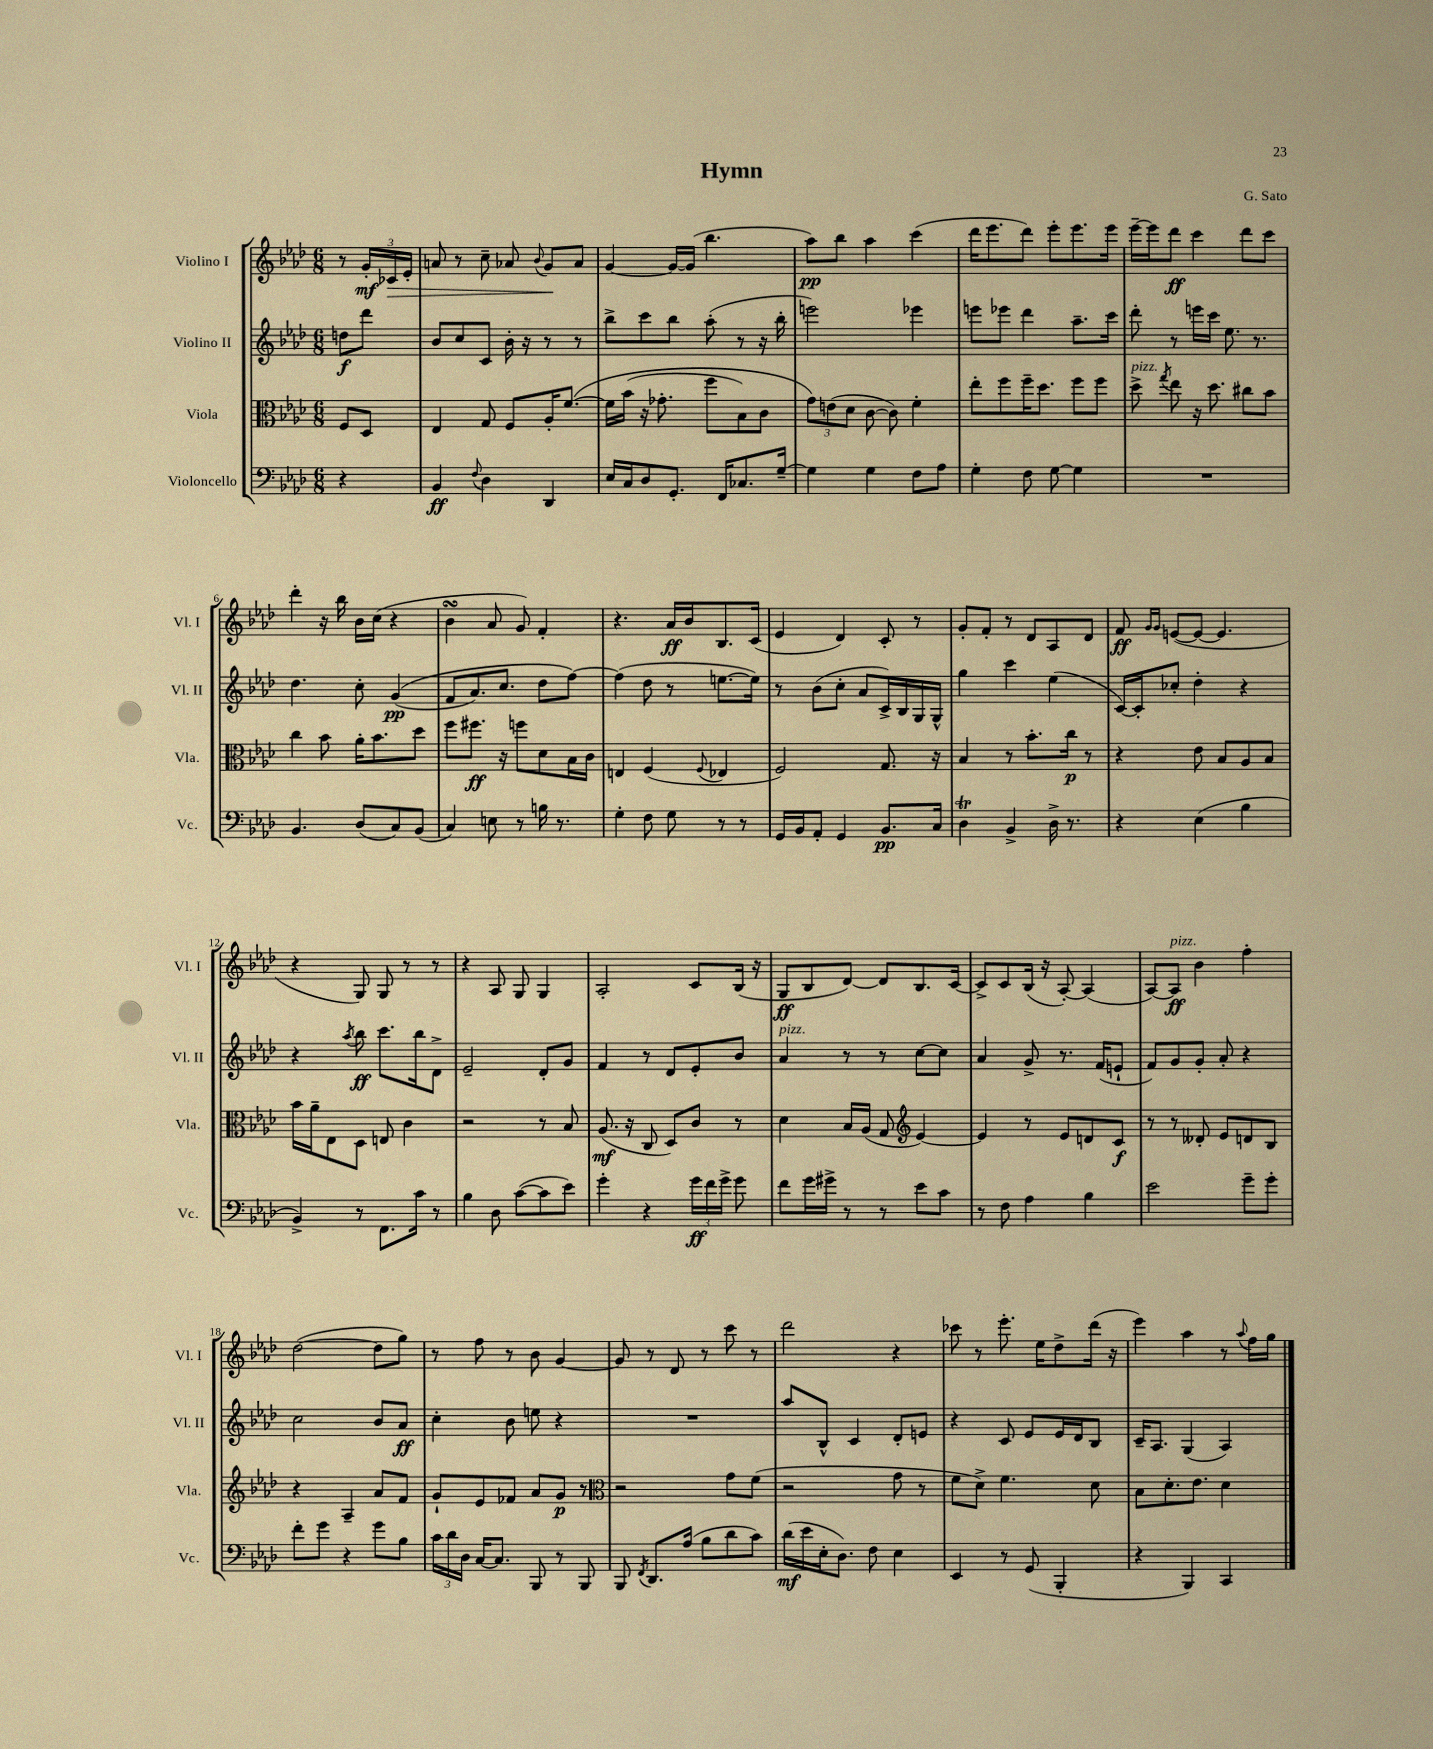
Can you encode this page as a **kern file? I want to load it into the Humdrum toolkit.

**kern	**kern	**kern	**kern
*staff4	*staff3	*staff2	*staff1
*clefF4	*clefC3	*clefG2	*clefG2
*k[b-e-a-d-]	*k[b-e-a-d-]	*k[b-e-a-d-]	*k[b-e-a-d-]
*M6/8	*M6/8	*M6/8	*M6/8
4r	8F	8dd	8r
.	8D-	8ddd-	24g'
.	.	.	24c-
.	.	.	24e-'
=	=	=	=
4BB-	4E-	8b-	8a
.	.	8cc	8r
8qqF	.	.	.
4D-	8G	8c	8cc~
.	8F	16b-'	8a-
.	.	16r	.
.	.	.	8qqb-
4DD-	16A-'	8r	8g
.	&([8.f	.	.
.	.	8r	8a-
=	=	=	=
16E-	16f]	8bb-^	[4g
16C	(16b-	.	.
8D-	16r	8ccc	.
.	8.g-'	.	.
8.GG'	.	8bb-	16g_
.	.	.	(16g]
.	8ff	(8aa-'	4.bb-
16FF	.	.	.
8.C-	8B-)	8r	.
.	8c	16r	.
[16G~	.	16bb-'	.
=	=	=	=
4G]	12g&)	2eee)	8aa-)
.	(12e	.	.
.	.	.	8bb-
.	12d-	.	.
4G	[8c	.	4aa-
.	8c])	.	.
8F	4f'	4eee-	(4ccc
8A-	.	.	.
=	=	=	=
4G'	8ee-'	8eee	16ddd-
.	.	.	8.eee-
.	8ff	8eee-	.
8F	16ff~	4ddd-	8ddd-)
.	8.dd-	.	.
[8G	.	.	8eee-'
4G]	8ff	8.aa-~	8.eee-
.	8ff	.	.
.	.	16ccc	16eee-
=	=	=	=
2.r	8dd-^	8ddd-'	[16eee-~
.	.	.	16eee-]
.	8qgg	.	.
.	8ee-	8r	8ddd-
.	16r	16eee	4ccc
.	8.dd-	16ccc	.
.	.	8.ee-	.
.	8cc#	.	8ddd-
.	.	8.r	.
.	8b-	.	8ccc
=	=	=	=
4.BB-	4cc	4.dd-	4ddd-'
.	8b-	.	16r
.	.	.	16bb-
(8D-	16a-'	8cc'	16b-
.	8.b-	.	(16cc
8C)	.	&((4g	4r
(8BB-	8dd-	.	.
=	=	=	=
4C)	8ff	8f	4b-
.	8.ff#	8.a-)	.
8E	.	.	8a-
.	16r	8.cc	.
8r	8ff	.	8g)
16B	8d-	8dd-	4f'
8.r	.	.	.
.	16B-	[8ff&)	.
.	16c	.	.
=	=	=	=
4G'	4E	(4ff]	4.r
8F	(4F	8dd-	.
8G	.	8r	16a-
.	.	.	16b-
.	8qqF	.	.
8r	4E-	[8.ee	8.B-
8r	.	.	.
.	.	16ee])	(16c
=	=	=	=
16GG	2F)	8r	4e-
16BB-	.	.	.
8AA-'	.	(8b-	.
4GG	.	8cc'	4d-)
.	.	8a-	.
8.BB-	8.G	16c^)	8c'
.	.	16B-	.
.	.	16G	8r
16C	16r	16G^^	.
=	=	=	=
4D-	4B-	4gg	8g'
.	.	.	8f'
4BB-^	8r	4ccc	8r
.	8.b-'	.	8d-
16D-^	.	(4ee-	8A-
8.r	16cc	.	.
.	8r	.	8d-
=	=	=	=
4r	4r	[16c)	8f
.	.	16c']	.
.	.	.	16qqg
.	.	.	16qqg
.	.	8cc-'	([8e
(4E-	8e-	4dd-'	8e_
.	8B-	.	4.e]
4B-	8A-	4r	.
.	8B-	.	.
=	=	=	=
4BB-^)	16b-	4r	4r
.	16a-~	.	.
.	8E-	.	.
.	.	8qaa-	.
8r	8D-	8bb-	8G)
8.FF	8E	8.ccc	8G
.	4c	.	8r
16c	.	16bb-	.
8r	.	8d-^	8r
=	=	=	=
4B-	2r	2e-~	4r
8D-	.	.	8A-
([8c	.	.	8G
8c]	8r	8d-'	4G
8e-)	8B-	8g	.
=	=	=	=
4g'	(8.A-	4f	2A-'
.	16r	.	.
4r	8C	8r	.
.	8D-)	8d-	.
24g	8c	8e-'	8c
24f	.	.	.
24g^	.	.	.
8g	8r	8b-	(16B-
.	.	.	16r
=	=	=	=
8f	4d-	4a-	8G
16g	.	.	8B-
16g#^	.	.	.
8r	16B-	8r	[8d-)
.	(16A-	.	.
8r	8G	8r	8d-]
*	*clefG2	*	*
8e-	[4e-)	[8cc	8.B-
8c	.	8cc]	.
.	.	.	[16c
=	=	=	=
8r	4e-]	4a-	8c^]
8F	.	.	8c
4A-	8r	8g^	(16B-
.	.	.	16r
.	8e-	8.r	[8A-')
4B-	8d	.	(4A-]
.	.	(16f	.
.	8c	8e`	.
=	=	=	=
2e-	8r	8f)	[8A-)
.	8r	8g	8A-]
.	8d--'	8g'	4b-
.	8e-	8a-'	.
8g~	8d	4r	4ff'
8g'	8B-	.	.
=	=	=	=
8f'	4r	2cc	([2dd-
8g	.	.	.
4r	4A-~	.	.
8g	8a-	8b-	8dd-]
8B-	8f	8a-	8gg)
=	=	=	=
24c	8g`	4cc'	8r
24d-	.	.	.
24D-	.	.	.
[16C	8e-	.	8ff
8.C]	.	.	.
.	8f-	8b-	8r
8BBB-	8a-	8ee	8b-
8r	8g	4r	[4g
8BBB-	8r	.	.
=	=	=	=
*	*clefC3	*	*
8BBB-	2r	2.r	8g]
8qFF	.	.	.
8.DD-	.	.	8r
.	.	.	8d-
(16A-	.	.	.
8B-	.	.	8r
8d-	8g	.	8ccc
8c)	(8f	.	8r
=	=	=	=
(16d-	2r	8aa-	2ddd-
16e-	.	.	.
16E-'	.	8B-^^	.
8.D-)	.	.	.
.	.	4c	.
8F	.	.	.
4E-	8g	8d-'	4r
.	8r	8e	.
=	=	=	=
4EE-	8f	4r	8ccc-
.	8d-^)	.	8r
8r	4.f	8c	8.eee-'
(8GG	.	8e-	.
.	.	.	16ee-
4BBB-'	.	16e-	8dd-^
.	.	16d-	.
.	8d-	8B-	(16ddd-
.	.	.	16r
=	=	=	=
4r	8B-	16c~	4eee-)
.	.	8.A-	.
.	8.d-'	.	.
4BBB-)	.	(4G	4aa-
.	8.e-	.	.
4CC	4d-	4A-)	8r
.	.	.	8qqaa-
.	.	.	16ff
.	.	.	16gg
==	==	==	==
*-	*-	*-	*-
